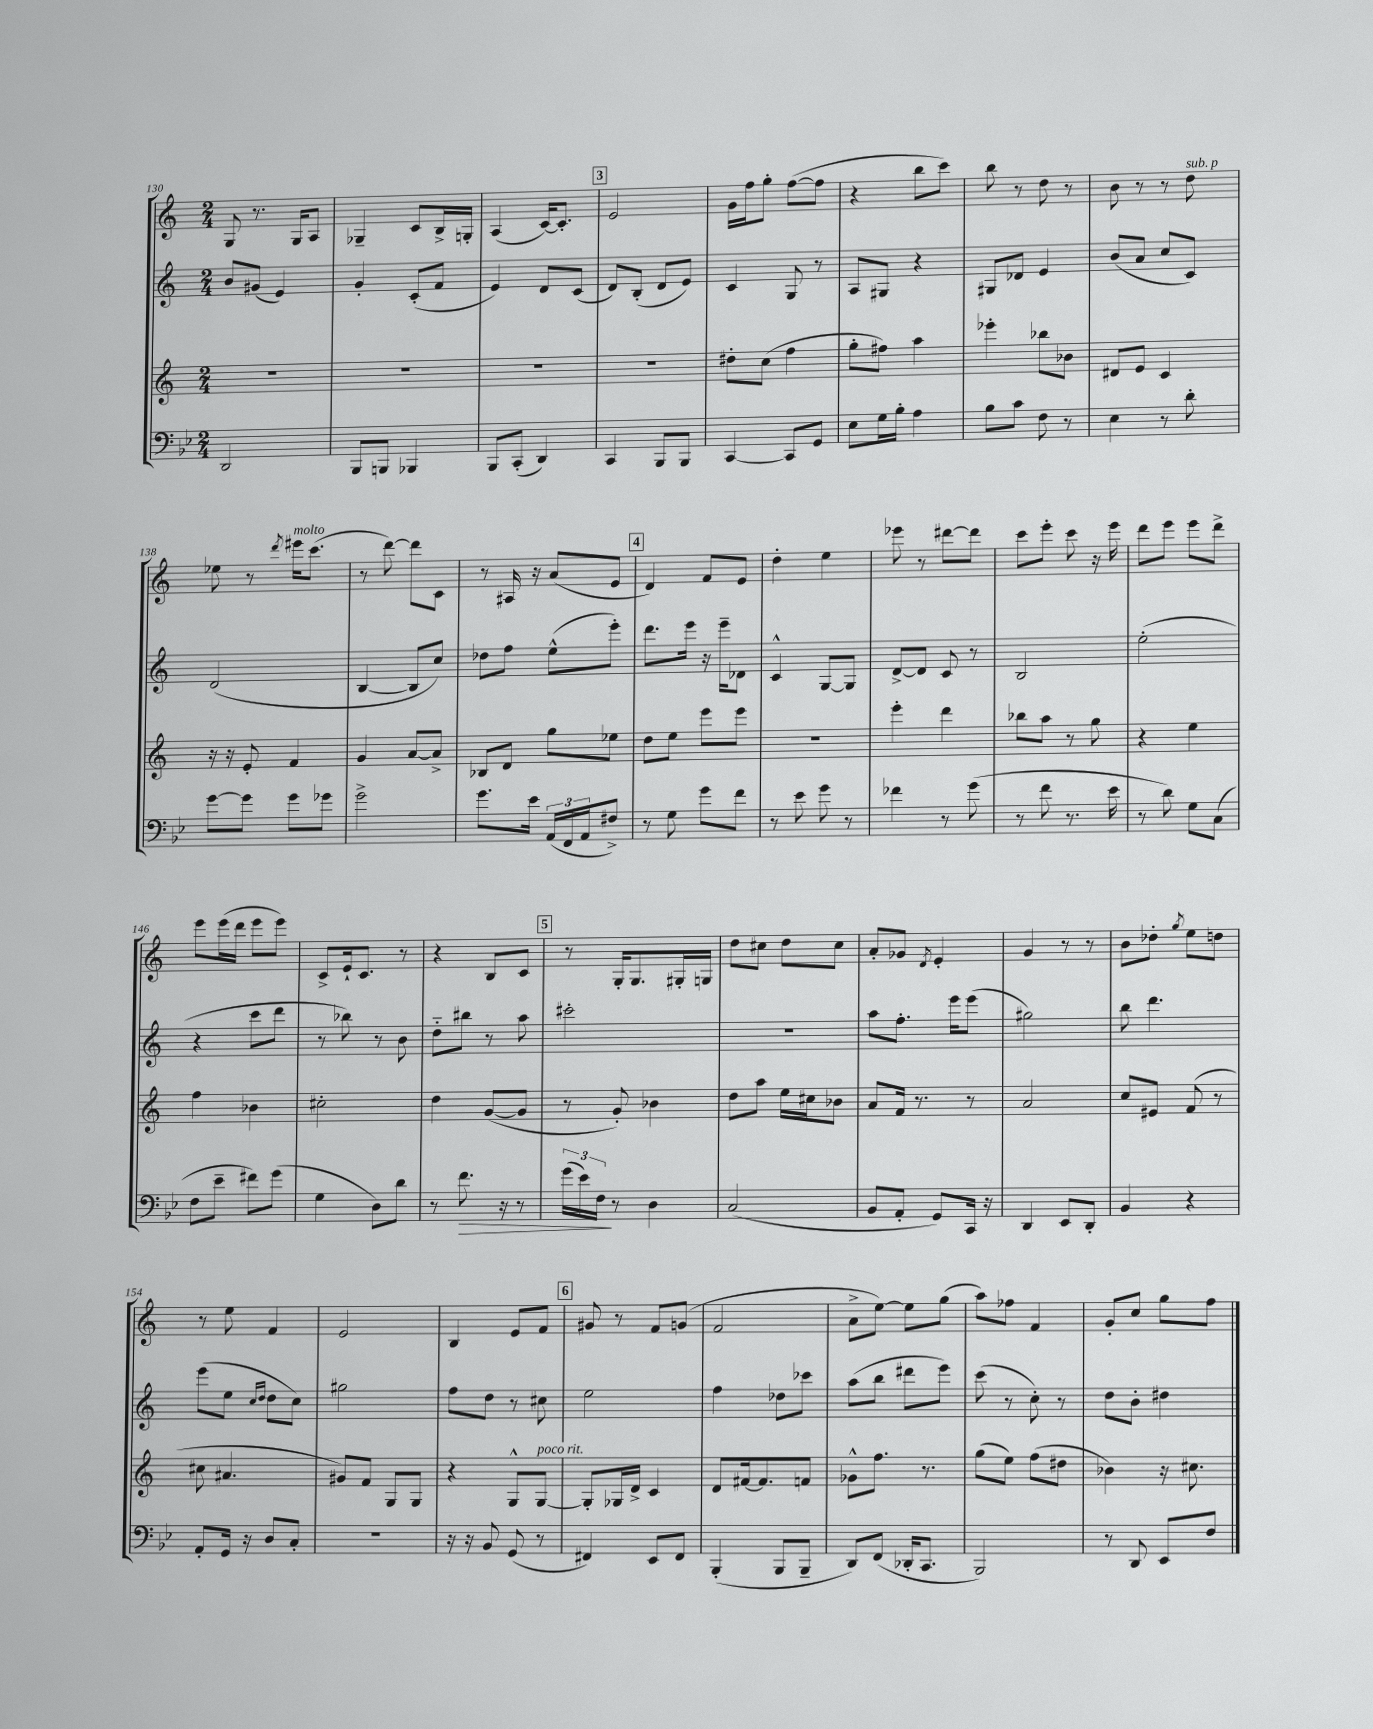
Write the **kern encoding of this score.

**kern	**kern	**kern	**kern
*staff4	*staff3	*staff2	*staff1
*clefF4	*clefG2	*clefG2	*clefG2
*k[b-e-]	*k[]	*k[]	*k[]
*M2/4	*M2/4	*M2/4	*M2/4
2DD/	2r	8b/L	8G/
.	.	(8g#/J	8.r
.	.	4e/)	.
.	.	.	16G/LK
.	.	.	8A/J
=	=	=	=
8BBB-/L	2r	4g'/	4G-~/
8BBB/J	.	.	.
4BBB-/	.	(8c'/L	8c/L
.	.	8f/J	16B^/L
.	.	.	16G'/JJ
=	=	=	=
8BBB-/L	2r	4e/)	(4A/
(8CC'/J	.	.	.
4DD/)	.	8d/L	[16c/LK)
.	.	.	8.c'/]J
.	.	(8c/J	.
=	=	=	=
4CC/	2r	8d/L)	2e/
.	.	(8B'/J	.
8BBB-/L	.	8d/L	.
8BBB-/J	.	8e/J)	.
=	=	=	=
[4CC/	8dd#'\L	4c/	16g\LL
.	.	.	16ff\J
.	(8cc\J	.	8gg'\J
8CC/]L	4ff\	8G/	([8ff\L
8GG/J	.	8r	8ff\]J
=	=	=	=
8E-\L	8gg'\L	8A/L	4r
16G\L	8ff#\J)	8G#/J	.
16B-'\JJ	.	.	.
4A\	4aa\	4r	8bb\L
.	.	.	8ccc\J)
=	=	=	=
8B-\L	4eee-'\	8G#/L	8bb\
8c\J	.	8d-/J	8r
8F\	8bb-\L	4e/	8dd\
8r	8b-\J	.	8r
=	=	=	=
4E-\	8d#/L	(8b/L	8b\
.	8e/J	8a/J	8r
8r	4c/	8cc/L	8r
8d'\	.	8c/J)	8dd\
=	=	=	=
[8g\L	16r	(2d/	8ee-\
.	16r	.	.
8g\]J	8e'/	.	8r
.	.	.	8qddd/
8g\L	4f/	.	16eee#\LK
.	.	.	(8.ccc\J
8g-\J	.	.	.
=	=	=	=
2g^\	4g/	[4B/	8r
.	.	.	[8ddd\)
.	[8a/L	8B/]L	8ddd\]L
.	8a^/]J	8cc/J)	8c\J
=	=	=	=
8.g\L	8B-/L	8dd-\L	8r
.	8d/J	8ff\J	16A#/
16e-\Jk	.	.	16r
(24AA/LL	8gg\L	(8ee^^\L	(8a/L
24FF/	.	.	.
24AA/J	.	.	.
8F#^/J)	8ee-\J	8eee'\J)	8e/J
=	=	=	=
8r	8dd\L	8.ddd\L	4d/)
8G\	8ee\J	.	.
.	.	16eee\Jk	.
8g\L	8eee\L	16r	8f/L
.	.	16eee~\LK	.
8f\J	8eee\J	8d-\J	8e/J
=	=	=	=
8r	2r	4c^^/	4dd'\
8e-\	.	.	.
8g\	.	[8G/L	4ee\
8r	.	8G/]J	.
=	=	=	=
4f-\	4eee'\	[8d^/L	8eee-\
.	.	8d/]J	8r
8r	4ddd\	8c/	[8ddd#\L
(8g\	.	8r	8ddd#\]J
=	=	=	=
8r	8bb-\L	2B/	8ccc\L
8f\	8aa\J	.	8eee'\J
8.r	8r	.	8ccc\
.	8gg\	.	16r
16e-\	.	.	16eee\
=	=	=	=
8r	4r	(2ee'\	8ddd\L
8d\)	.	.	8eee\J
8G\L	4ee\	.	8eee\L
(8C\J	.	.	8ddd^\J
=	=	=	=
8F\L	4ff\	4r	8eee\L
8e-~\J	.	.	(16eee\L
.	.	.	16ddd\JJ
8f#\L)	4b-\	8ccc\L	8eee\L
(8g\J	.	8ddd\J	8eee\J)
=	=	=	=
4G\	2cc#'\	8r	8c^/L
.	.	8bb-\)	16e`/k
.	.	.	8.c/J
8D\L)	.	8r	.
8d\J	.	8b\	8r
=	=	=	=
8r	4dd\	8dd'~\L	4r
8.f\	.	8bb#\J	.
.	([8g/L	8r	8B/L
16r	.	.	.
8r	8g/]J	8aa\	8c/J
=	=	=	=
(24g\LL	8r	2ccc#'\	8r
24e-\)	.	.	.
24F\JJ	.	.	.
8r	8g'/)	.	16G'/LK
.	.	.	8.G/
4D\	4b-\	.	.
.	.	.	16G#'/L
.	.	.	16G/JJ
=	=	=	=
(2C/	8dd\L	2r	8dd\L
.	8aa\J	.	8cc#\J
.	16ee\LL	.	8dd\L
.	16cc#\J	.	.
.	8b-\J	.	8cc#\J
=	=	=	=
8BB-/L	8a/L	8aa\L	8a'/L
8AA'/J	16f/Jk	8.ff'\J	8g-/J
.	8.r	.	.
.	.	.	8qd/
8GG/L)	.	.	4e'/
.	.	16eee\LK	.
16CC/Jk	8r	(8eee\J	.
16r	.	.	.
=	=	=	=
4DD/	2a/	2gg#\)	4g/
8EE-/L	.	.	8r
8DD'/J	.	.	8r
=	=	=	=
4BB-/	8cc/L	8bb\	8b\L
.	8e#/J	4.ddd\	8dd-'\J
.	.	.	8qgg/
4r	(8f/	.	8ee\L
.	8r	.	8dd\J
=	=	=	=
8AA'/L	8cc#\	(8eee\L	8r
16GG/Jk	4.a#/	8ee\J	8ee\
16r	.	.	.
.	.	16qqcc/LL	.
.	.	16qqdd/JJ	.
8D/L	.	8dd\L	4f/
8C'/J	.	8cc\J)	.
=	=	=	=
2r	8g#/L)	2gg#\	2e/
.	8f/J	.	.
.	8G/L	.	.
.	8G/J	.	.
=	=	=	=
16r	4r	8ff\L	4B/
16r	.	.	.
8BB-/	.	8dd\J	.
(8GG/	8G^^/L	8r	8e/L
8r	[8G/J	8cc#\	8f/J
=	=	=	=
4FF#/)	8G'/]L	2ee\	8g#/
.	16G-/L	.	8r
.	16d^/JJ	.	.
8EE-/L	4c/	.	8f/L
8FF#/J	.	.	(8g/J
=	=	=	=
(4BBB-'/	8d/L	4ff\	2f/
.	[16f#/k	.	.
.	8.f#/]	.	.
8BBB-/L	.	8dd-\L	.
8BBB-~/J	8f/J	8ccc-\J	.
=	=	=	=
8DD/L)	8g-^^\L	(8aa\L	8a^\L
(8FF/J	8.ff\J	8bb\J	[8ee\J)
16DD-'/LK	.	8ddd#\L	8ee\]L
8.CC/J	8.r	.	.
.	.	8eee\J)	(8gg\J
=	=	=	=
2BBB-/)	(8gg\L	(8ccc\	8aa\L)
.	8ee\J)	8r	8ff-\J
.	(8ff\L	8cc'\)	4f/
.	8dd#\J	8r	.
=	=	=	=
8r	4b-\)	8dd\L	8g'/L
8DD/	.	8b'\J	8cc/J
8EE-/L	16r	4dd#\	8gg\L
.	8.cc#\	.	.
8F/J	.	.	8ff\J
==	==	==	==
*-	*-	*-	*-
